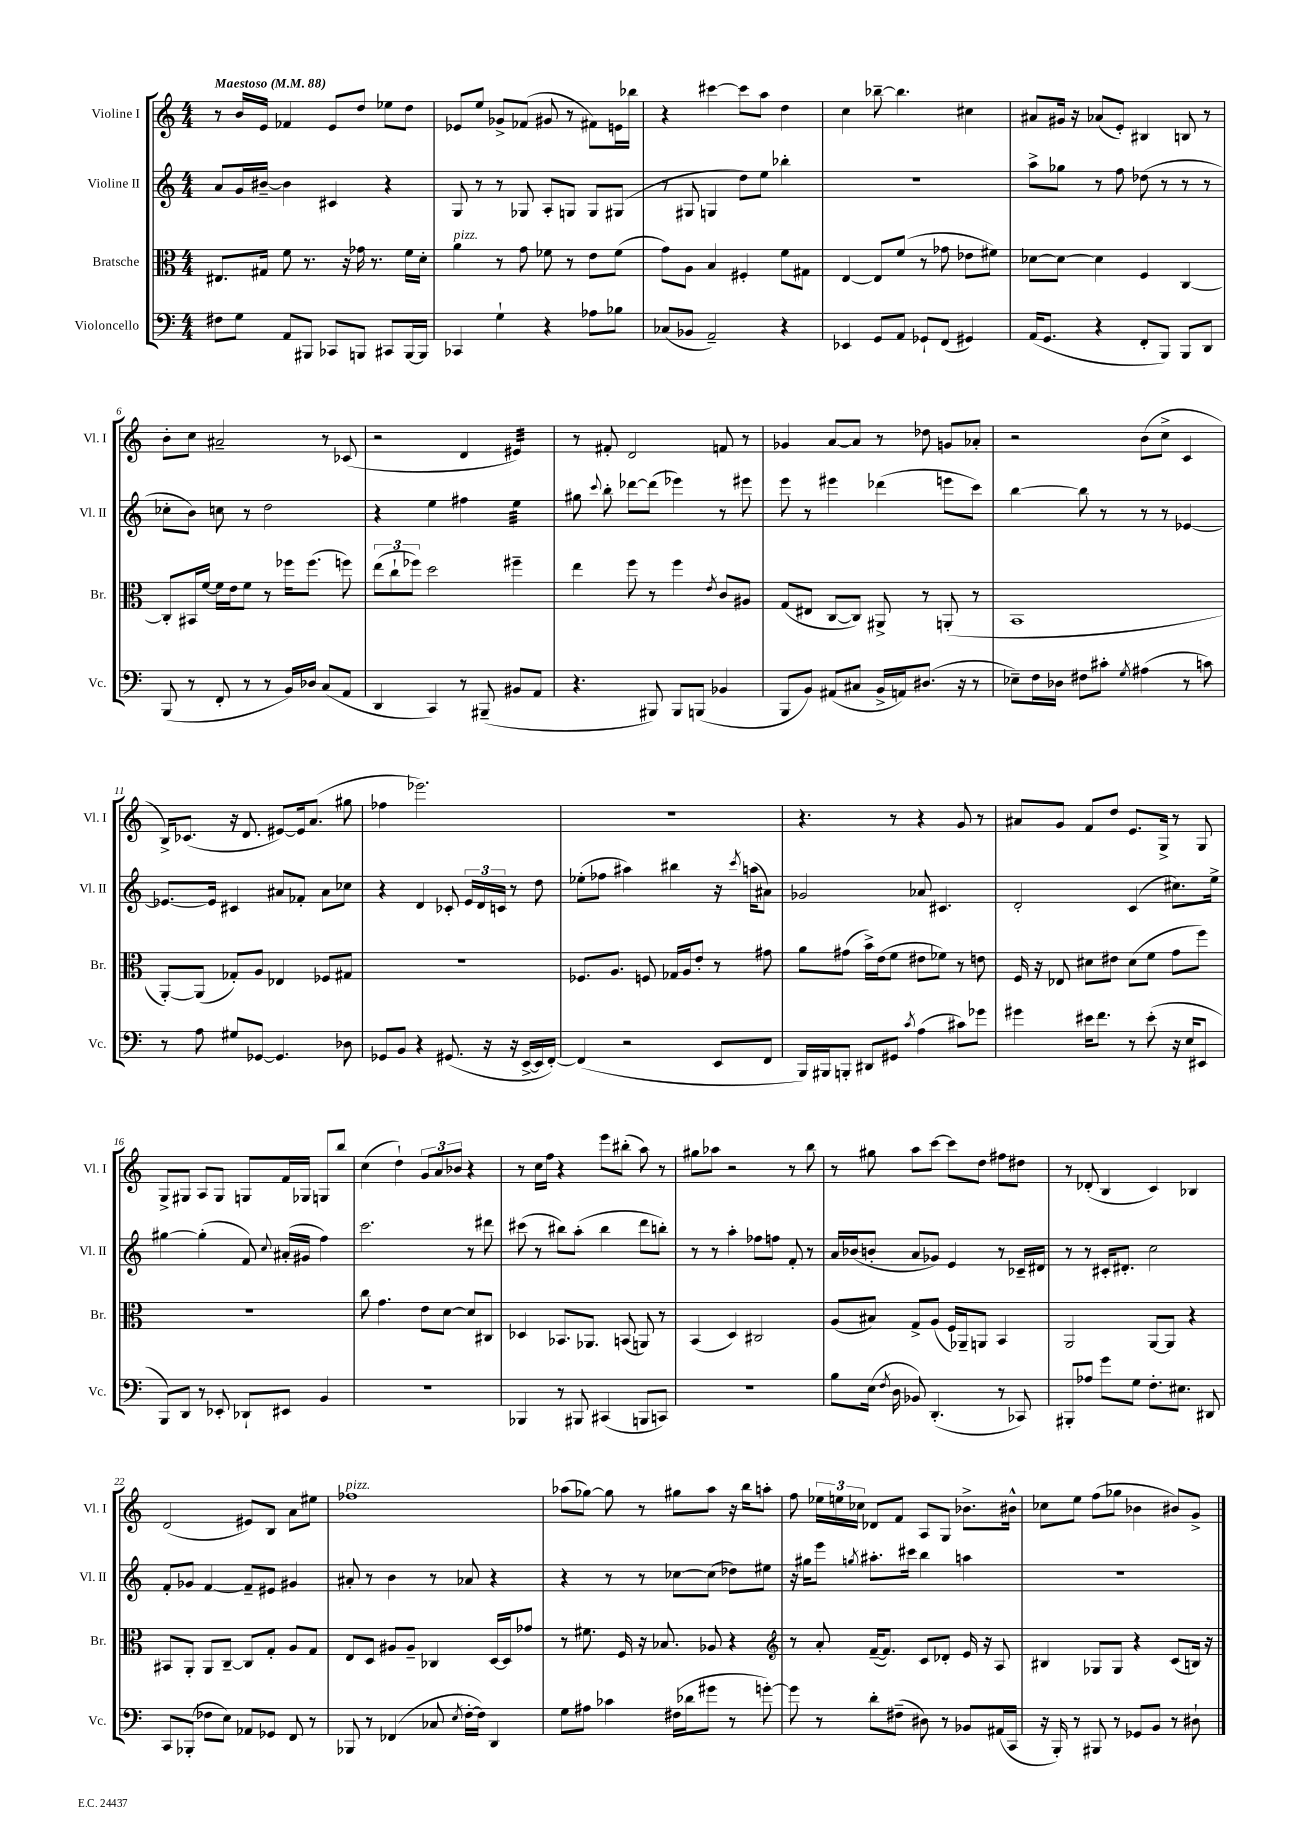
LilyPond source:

<<
\new StaffGroup <<
\new Staff = "s0" \with { instrumentName = "Violine I" shortInstrumentName = "Vl. I" } {
    \clef treble \key c \major \numericTimeSignature \time 4/4 \tempo "Maestoso" 4 = 88
    \autoBeamOff r8 b'16[ e'16] fes'4 e'8[ d''8] ees''8[ d''8] |
    ees'8[ e''8] ges'8[-> fes'8]( gis'8 r8 fis'8[) e'16 bes''16] |
    r4 cis'''4~ cis'''8[ a''8] d''4 |
    c''4 bes''8~-- bes''4. cis''4 |
    ais'8[ gis'16] r16 aes'8[( e'8]-.) bis4 b8 r8 |
    b'8[-. c''8] ais'2-- r8 ces'8( |
    r2 d'4 eis'4:32) |
    r8 fis'8-. d'2 f'8 r8 |
    ges'4 a'8[~ a'8] r8 des''8 g'8[ aes'8]-. |
    r2 b'8[( c''8]-> c'4 |
    b16[->) ces'8.]( r16 d'8. eis'8[~) eis'16 a'8.]( gis''8 |
    fes''4 ees'''2.) |
    R1 |
    r4. r8 r4 g'8 r8 |
    ais'8[ g'8] f'8[ d''8] e'8.[ g16]-> r8 g8 |
    g8[-> gis8] a8[ gis8] g8[ f'16 ges16] g8[ b''8] |
    c''4( d''4-!) \tuplet 3/2 { g'8[ a'8 bes'8] } r4 |
    r8 c''16[ f''16] r4 e'''8[ bis''8]-.( a''8) r8 |
    gis''8[ aes''8] r2 r8 b''8 |
    r8 gis''8 a''8[ c'''8]~ c'''8[ d''8] fis''8[ dis''8] |
    r8 des'8-.( b4 c'4) bes4 |
    d'2( eis'8[) b8] a'8[ eis''8] |
    fes''1^\markup { \italic "pizz." } |
    aes''8[( ges''8]~) ges''8 r8 gis''8[ aes''8] r16 b''16[ a''8]-. |
    f''8 \tuplet 3/2 { ees''16[ e''16 ces''16] } des'8[ f'8] a8[ g8] bes'8.[-> bis'16]-^ |
    ces''8[ e''8] f''8[( ges''8] bes'4 bis'8[) g'8]-> \bar "|." |
}
\new Staff = "s1" \with { instrumentName = "Violine II" shortInstrumentName = "Vl. II" } {
    \clef treble \key c \major \numericTimeSignature \time 4/4
    \autoBeamOff a'8[ g'16 bis'16]~-- bis'4 cis'4 r4 |
    g8 r8 r8 ges8 a8[-. g8] g8[ gis8]( |
    r8 gis8 g4 d''8[) e''8] bes''4-. |
    R1 |
    a''8[-> ges''8] r8 f''8 des''8( r8 r8 r8 |
    ces''8[-. b'8]) c''8 r8 d''2 |
    r4 e''4 fis''4 e''4:32 |
    gis''8 \appoggiatura { c'''8 } b''8-. des'''8[~ des'''8]( ees'''4) r8 eis'''8 |
    e'''8 r8 eis'''4 des'''4( e'''8[ c'''8]) |
    b''4~ b''8 r8 r8 r8 ees'4~ |
    ees'8.[~ ees'16] cis'4 ais'8[ fes'8]-. ais'8[ ces''8] |
    r4 d'4 ces'8-. \tuplet 3/2 { e'16[ d'16 c'16] } r8 d''8 |
    ees''8[-.( fes''8] ais''4) bis''4 r16 \acciaccatura { c'''8 } a''16[( ais'8]) |
    ges'2 aes'8 cis'4. |
    d'2-. c'4( cis''8.[) e''16]-> |
    gis''4~ gis''4-.( f'8) \appoggiatura { c''8 } ais'16[-.( gis'16] f''4) |
    c'''2. r8 dis'''8 |
    cis'''8( r8 bis''8[) a''8]-.( bis''4 d'''8[ b''8]-.) |
    r8 r8 a''4-. fes''8[ f''8] f'8-. r8 |
    a'16[ bes'16( b'8]-. a'8[ ges'8]) e'4 r8 ces'16[-- dis'16] |
    r8 r8 cis'16[-. dis'8.]-. c''2 |
    f'8[-. ges'8] f'4~ f'8[-- eis'8] gis'4 |
    ais'8-. r8 b'4 r8 aes'8 r4 |
    r4 r8 r8 ces''8[~ ces''8]( des''8[) eis''8] |
    r16 gis''16[ e'''8] \acciaccatura { g''8 } ais''8.[-. cis'''16] b''4 a''4 |
    R1 \bar "|." |
}
\new Staff = "s2" \with { instrumentName = "Bratsche" shortInstrumentName = "Br." } {
    \clef alto \key c \major \numericTimeSignature \time 4/4
    \autoBeamOff eis8.[ gis16] f'8 r8. r16 ges'16 r8. f'16[ d'16]-. |
    a'4^\markup { \italic "pizz." } r8 g'8 fes'8 r8 e'8[ fes'8]( |
    g'8[) a8] b4 fis4-. f'8[ gis8] |
    e4~ e8[ f'8]( r8 ges'8 ees'8[ fis'8]) |
    des'8[~ des'8]~ des'4 f4 c4~ |
    c8[-. bis,16 f'16]~ f'16[ e'16 f'8] r8 fes''16[ fes''8.]( f''8) |
    \tuplet 3/2 { e''8[( c''8-! fes''8]) } d''2 fis''4-- |
    e''4 f''8 r8 f''4 \acciaccatura { e'8 } c'8[ ais8] |
    g8[( eis8] c8[~ c8]) ais,8-> r8 a,8-.( r8 |
    b,1 |
    a,8[~-.) a,8]( ges8[-.) a8] ees4 fes8[ gis8] |
    r1 |
    fes8.[ a8.] f8 ges16[ a16 e'8]-. r8 gis'8 |
    a'8[ gis'8]( b'16[->) e'16( f'8] eis'8[ fes'8]) r8 e'8 |
    f16 r16 ees8 dis'8[ eis'8] dis'8[( f'8] g'8[ f''8]) |
    R1 |
    c''8 g'4. e'8[ d'8]~ d'8[ cis8] |
    des4 bes,8.[ aes,8.] b,8( a,8) r8 |
    b,4( d4) cis2 |
    a8[( bis8]) g8[-> a8]( f16[) aes,16-- a,8] b,4 |
    a,2 a,8[~ a,8] r4 |
    bis,8[ a,8]-. a,8[ c8]~-- c8[ g8]-. a8[ g8] |
    e8[ d8] ais8[ ais8]-- ces4 d16[~ d16 ges'8] |
    r8 fis'8. f16 r16 bes8. aes8 r4 |
    \clef treble r8 a'8-. f'16[~--( f'8.]) c'8[ des'8]-. e'16 r16 a8 |
    bis4 ges8[ ges8] r4 c'8[( b16]) r16 \bar "|." |
}
\new Staff = "s3" \with { instrumentName = "Violoncello" shortInstrumentName = "Vc." } {
    \clef bass \key c \major \numericTimeSignature \time 4/4
    \autoBeamOff fis8[ g8] a,8[ bis,,8] ces,8[ b,,8] cis,8[ b,,16~ b,,16] |
    ces,4 g4-! r4 aes8[ bes8] |
    ces8[( bes,8] a,2--) r4 |
    ees,4 g,8[ a,8] ges,8[-! f,8]( gis,4) |
    a,16[( g,8.] r4 f,8[-. b,,8]) b,,8[ d,8] |
    b,,8( r8 f,8-. r8 r8 b,16[) des16] c8[( a,8] |
    d,4 c,4) r8 bis,,8--( bis,8[ a,8] |
    r4. bis,,8) bis,,8[ b,,8]( bes,4 |
    b,,8[ b,8]) ais,8[( cis8] b,16[-> a,16) dis8.]( r16 r8 |
    ees8[--) f16 des16] fis8[ cis'8]-. \acciaccatura { g8 } ais4( r8 c'8) |
    r8 a8 gis8[ ges,8]~ ges,4. des8 |
    ges,8[ b,8] r4 gis,8.( r16 r16 e,16[~-> e,16 f,16]~-.) |
    f,4( r2 e,8[ f,8] |
    b,,16[) bis,,16 b,,8]-. dis,8[ gis,8] \acciaccatura { c'8 } a4( cis'8[) ges'8] |
    gis'4 eis'16[ f'8.] r8 eis'8-.( r16 e16[ eis,8] |
    b,,8[) d,8] r8 ees,8-. des,8[-! eis,8] b,4 |
    R1 |
    bes,,4 r8 bis,,8 cis,4( b,,8[ c,8]) |
    R1 |
    b8[ e16]( \acciaccatura { f8 } d16 bes,8) d,4.-.( r8 ces,8) |
    bis,,8[-. aes8] g'8[ g8] f8.[-. eis8.] dis,8 |
    c,8[ bes,,8]-.( fes8[ e8]) aes,8[ ges,8] f,8 r8 |
    bes,,8 r8 fes,4( ces8 \acciaccatura { e8 } f16[~-. f16]) d,4 |
    g8[ ais8] ces'4 fis16[( des'16 gis'8] r8 g'8~-.) |
    g'8 r8 d'8[-. fis8]--( dis8) r8 bes,8[ ais,16( c,16] |
    r16 b,,16-.) r8 bis,,8 r8 ges,8[ b,8] r8 dis8-! \bar "|." |
}
>>
>>
